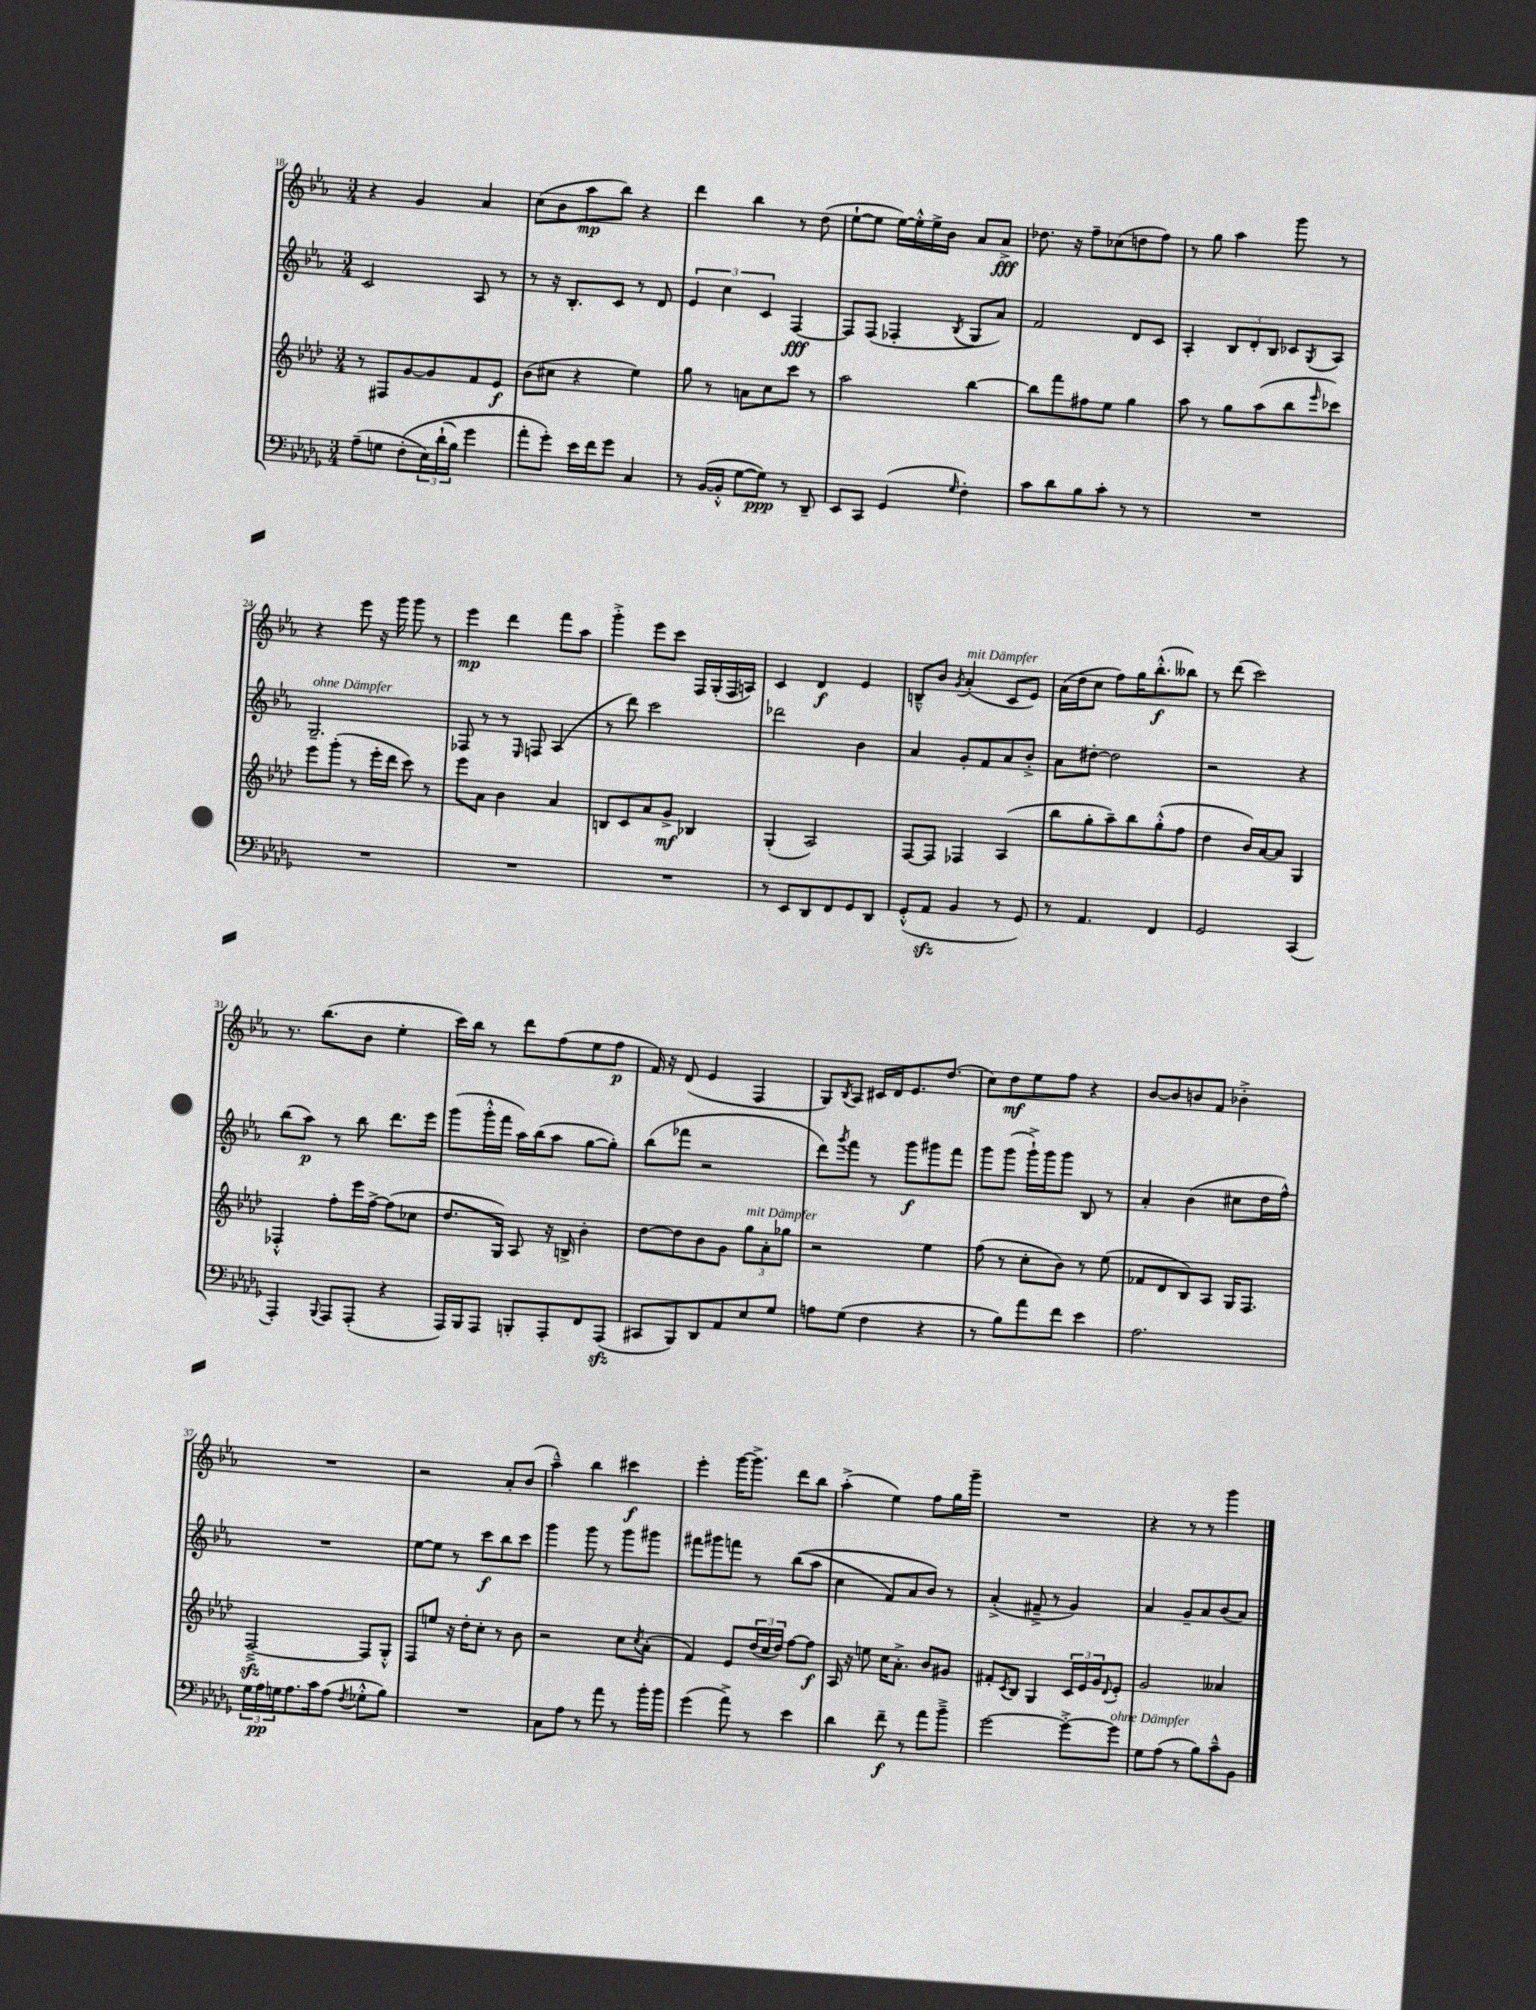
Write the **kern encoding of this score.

**kern	**dynam	**kern	**dynam	**kern	**dynam	**kern	**dynam
*part4	*part4	*part3	*part3	*part2	*part2	*part1	*part1
*staff4	*staff4	*staff3	*staff3	*staff2	*staff2	*staff1	*staff1
*clefF4	*	*clefG2	*	*clefG2	*	*clefG2	*
*k[b-e-a-d-g-]	*	*k[b-e-a-d-]	*	*k[b-e-a-]	*	*k[b-e-a-]	*
*M3/4	*	*M3/4	*	*M3/4	*	*M3/4	*
=18	=18	=18	=18	=18	=18	=18	=18
(8A-~\L	.	8r	.	2c/	.	4r	.
8Gn\J	.	8F#X/L	.	.	.	.	.
(8F'\L	.	[8g/	.	.	.	4g/	.
24E-\L)	.	8g/]	.	.	.	.	.
(24d-`\	.	.	.	.	.	.	.
24B-\JJ)	.	.	.	.	.	.	.
4g-\	.	8f/	.	8A-/	.	4a-/	.
.	.	8e-/J	f	8r	.	.	.
=19	=19	=19	=19	=19	=19	=19	=19
8a-'\L	.	(8b-\L	.	8r	.	(8cc\L	.
8g-'\J)	.	8cc#X\J	.	16r	.	8b-\	.
.	.	.	.	8.B-'/L	.	.	.
16e-\LL	.	4r	.	.	.	8aa-\	mp
16f\J	.	.	.	.	.	.	.
8g-\J	.	.	.	8c/J	.	8bb-\J)	.
4C/	.	4ee-\)	.	8r	.	4r	.
.	.	.	.	8d/	.	.	.
=20	=20	=20	=20	=20	=20	=20	=20
8r	.	8gg\	.	6e-/	.	4ddd\	.
([16BB-/LL	.	8r	.	.	.	.	.
.	.	.	.	6cc\	.	.	.
16BB-'^^/JJ]	.	.	.	.	.	.	.
[8G-\L	.	8an\L	.	.	.	4bb-\	.
.	.	.	.	6c/	.	.	.
8G-\J])	ppp	8cc\	.	.	.	.	.
8r	.	8ccc\J	.	[4F/	fff	8r	.
8DD-~/	.	8r	.	.	.	(8dd\	.
=21	=21	=21	=21	=21	=21	=21	=21
8EE-/L	.	2aa-\	.	8F/L]	.	[8ee-`\L	.
8CC/J	.	.	.	(8F/J	.	8ee-\J]	.
(4GG-/	.	.	.	4F-X'/	.	[16ee-\LL)	.
.	.	.	.	.	.	16ee-'^^\]	.
.	.	.	.	.	.	16ee-^\	.
.	.	.	.	.	.	16b-\JJ	.
16qqG-/	.	.	.	8qB-/	.	.	.
4F'\)	.	[4bb-\	.	8G/L	.	8a-/L	.
.	.	.	.	8a-/J)	.	8a-^/J	fff
=22	=22	=22	=22	=22	=22	=22	=22
8c\L	.	8bb-\L]	.	2f/	.	8.dd-X\	.
8d-\	.	8fff\	.	.	.	.	.
.	.	.	.	.	.	16r	.
8B-\	.	8ff#X\	.	.	.	8ff~\L	.
8c'\J	.	8ee-\J	.	.	.	(8cc-X\	.
8r	.	4gg\	.	8d/L	.	8ddn\	.
8r	.	.	.	8c/J	.	8ff\J)	.
=23	=23	=23	=23	=23	=23	=23	=23
2.r	.	8aa-\	.	4A-'/	.	8r	.
.	.	8r	.	.	.	8gg\	.
.	.	8gg\L	.	12B-/L	.	4aa-\	.
.	.	.	.	12d'/	.	.	.
.	.	(8aa-\	.	.	.	.	.
.	.	.	.	12B-/J	.	.	.
.	.	8bb-\	.	8c-X/L	.	8ggg\	.
.	.	16qqeee-/	.	8qG/	.	.	.
.	.	8ccc-X\J)	.	8A-/J	.	8r	.
!!LO:LB:g=z
=24	=24	=24	=24	=24	=24	=24	=24
!	!	!	!	!LO:TX:a:i:t=ohne Dämpfer	!	!	!
2.r	.	8eee-\L	.	2.G~/	.	4r	.
.	.	(8ggg'\J	.	.	.	.	.
.	.	8r	.	.	.	8eee-\	.
.	.	16eee-'\LL	.	.	.	16r	.
.	.	16ddd-\JJ	.	.	.	16ggg\	.
.	.	8ccc\)	.	.	.	8ggg\	.
.	.	8r	.	.	.	8r	.
=25	=25	=25	=25	=25	=25	=25	=25
2.r	.	8eee-\L	.	8F-X/	.	4eee-\	mp
.	.	8a-\J	.	8r	.	.	.
.	.	4b-\	.	8r	.	4ddd\	.
.	.	.	.	16qqE-/	.	.	.
.	.	.	.	8Fn/	.	.	.
.	.	4a-/	.	(4A-/	.	8fff\L	.
.	.	.	.	.	.	8aa-\J	.
=26	=26	=26	=26	=26	=26	=26	=26
2.r	.	8Bn/L	.	8r	.	4ggg'^\	.
.	.	8c/	.	8ddd\)	.	.	.
.	.	8a-/	.	2ccc\	.	8eee-\L	.
.	.	8g^/J	mf	.	.	8ccc\J	.
.	.	4B-X/	.	.	.	16F/LL	.
.	.	.	.	.	.	(16G'/	.
.	.	.	.	.	.	16F/	.
.	.	.	.	.	.	16An/JJ)	.
=27	=27	=27	=27	=27	=27	=27	=27
8r	.	(4G'/	.	2ddd-X\	.	4c/	.
8EE-/L	.	.	.	.	.	.	.
8DD-/	.	2A-/)	.	.	.	4d/	f
8FF/	.	.	.	.	.	.	.
8GG-/	.	.	.	4b-\	.	4e-/	.
8DD-/J	.	.	.	.	.	.	.
=28	=28	=28	=28	=28	=28	=28	=28
(8GG-'^^/L	.	[8F/L	.	4a-/	.	8Bn~^^/L	.
8AA-zz/J	.	8F/J]	.	.	.	8b-/J	.
.	.	.	.	.	.	8qg/	.
!	!	!	!	!	!	!LO:TX:a:i:t=mit Dämpfer	!
4BB-/	.	4F-X/	.	8g'/L	.	(4a-'/	.
.	.	.	.	8f/	.	.	.
8r	.	(4A-/	.	8a-/	.	8c/L	.
8GG-/)	.	.	.	8b-'^/J	.	8e-/J)	.
=29	=29	=29	=29	=29	=29	=29	=29
8r	.	8bb-\L	.	8a-\L	.	(16a-\LL	.
.	.	.	.	.	.	16dd\J	.
4.AA-/	.	8gg'\	.	[8dd#X'\J	.	8cc\J	.
.	.	8aa-~\)	.	2dd#\]	.	8ff\L)	.
.	.	8bb-\	.	.	.	16gg\K	.
.	.	.	.	.	.	(8.bb-'^^\	f
4FF/	.	(8gg'^^\	.	.	.	.	.
.	.	8ff\J	.	.	.	8bb--X\J)	.
=30	=30	=30	=30	=30	=30	=30	=30
2GG-/	.	4dd-\	.	2r	.	8r	.
.	.	.	.	.	.	(8ddd\	.
.	.	16b-/LL)	.	.	.	2ccc\)	.
.	.	[16a-/J	.	.	.	.	.
.	.	8a-/J]	.	.	.	.	.
(4CC/	.	4G/	.	4r	.	.	.
!!LO:LB:g=z
=31	=31	=31	=31	=31	=31	=31	=31
4AAA-'/)	.	4F-X'^^/	.	(8bb-\L	.	8.r	.
.	.	.	.	8aa-\J)	p	.	.
.	.	.	.	.	.	(8.bb-\L	.
8qqBBB-/	.	.	.	.	.	.	.
8AAA-/L	.	8ff'\L	.	8r	.	.	.
(8AAA-'/J	.	16eee-\L	.	8bb-\	.	8b-\J	.
.	.	[16ff^\JJ	.	.	.	.	.
4r	.	(8ff\L]	.	8.ddd\L	.	4ee-'\	.
.	.	8cc-X\J	.	.	.	.	.
.	.	.	.	16eee-\Jk	.	.	.
=32	=32	=32	=32	=32	=32	=32	=32
16AAA-/LL)	.	8.dd-/L	.	(8ggg\L	.	16ccc\LL)	.
16BBB-/J	.	.	.	.	.	16bb-\JJ	.
8AAA-/J	.	.	.	16ggg'^^\L	.	8r	.
.	.	16G/Jk)	.	16fff\JJ	.	.	.
8BBBn'/L	.	8A-/	.	16aa-\LL)	.	8ddd\L	.
.	.	.	.	(16bb-\J	.	.	.
8AAA-'/	.	16r	.	8aa-\J	.	(8ff\	.
.	.	16Bn^/	.	.	.	.	.
8FF/	.	4b-'\	.	[8gg\L	.	8ee-\	.
(8AAA-zz/J	.	.	.	8gg'\J])	.	8ff\J	p
=33	=33	=33	=33	=33	=33	=33	=33
8CC#X/L	.	[8dd-\L	.	(8bb-\L	.	16f/)	.
.	.	.	.	.	.	16r	.
8BBB-/)	.	8dd-\]	.	8fff-X\J	.	(8d/	.
8DD-/	.	8b-\	.	2r	.	4e-/	.
8AA-/	.	8g\J	.	.	.	.	.
!	!	!LO:TX:a:i:t=mit Dämpfer	!	!	!	!	!
8E-/	.	12gg\L	.	.	.	4F/	.
.	.	12a-'\	.	.	.	.	.
8G-/J	.	.	.	.	.	.	.
.	.	12gg-X\J	.	.	.	.	.
=34	=34	=34	=34	=34	=34	=34	=34
8An\L	.	2r	.	8ddd\L)	.	8G/L)	.
.	.	.	.	8qggg/	.	8qB-/	.
(8G-\J	.	.	.	8fff\J	.	8A-/J	.
4F\	.	.	.	8r	.	16c#X/LL	.
.	.	.	.	.	.	16d/J	.
.	.	.	.	8ggg\L	f	8.e-/	.
4r	.	4ee-\	.	8ggg#X\	.	.	.
.	.	.	.	.	.	(8.dd/J	.
.	.	.	.	8fff\J	.	.	.
=35	=35	=35	=35	=35	=35	=35	=35
8r	.	(8ff\	.	8ggg\L	.	8cc\L)	.
8B-\L)	.	8r	.	(8ggg\J	.	8dd\	mf
8a-\	.	8cc'\L	.	16ggg`^\LL)	.	8ee-\	.
.	.	.	.	16ggg\J	.	.	.
8f\J	.	8b-\J)	.	8ggg\J	.	8ff\J	.
4e-\	.	8r	.	8B-/	.	4r	.
.	.	(8ee-\	.	8r	.	.	.
=36	=36	=36	=36	=36	=36	=36	=36
2.A-\	.	8f-X/L	.	4a-'/	.	[8b-/L	.
.	.	8d-/	.	.	.	8b-/]	.
.	.	8B-/)	.	(4b-\	.	8bn/	.
.	.	8A-/J	.	.	.	8f/J	.
.	.	16G/KL	.	8cc#X\L	.	4b-X'^\	.
.	.	8.F/J	.	.	.	.	.
.	.	.	.	16dd\L	.	.	.
.	.	.	.	16ff^^\JJ)	.	.	.
!!LO:LB:g=z
=37	=37	=37	=37	=37	=37	=37	=37
24G-\LL	.	[2Fzz~^/	.	2.r	.	2.r	.
24A-\	pp	.	.	.	.	.	.
24Gn\J	.	.	.	.	.	.	.
8.A-\	.	.	.	.	.	.	.
16c\k	.	.	.	.	.	.	.
(8A-\J	.	.	.	.	.	.	.
8qF/	.	.	.	.	.	.	.
8G-X'^^\L	.	8F/L]	.	.	.	.	.
8B-\J)	.	8G'^^/J	.	.	.	.	.
=38	=38	=38	=38	=38	=38	=38	=38
2.r	.	8F/L	.	[8ee-\L	.	2r	.
.	.	8een/J	.	8ee-\J]	.	.	.
.	.	16r	.	8r	.	.	.
.	.	16dd-'\KL	.	.	.	.	.
.	.	8cc'\J	.	8ccc\L	f	.	.
.	.	8r	.	8bb-\	.	8a-'/L	.
.	.	8b-\	.	8ccc\J	.	(8b-/J	.
=39	=39	=39	=39	=39	=39	=39	=39
8C\L	.	2r	.	4ggg\	.	4aa-~^^\)	.
8A-\J	.	.	.	.	.	.	.
8r	.	.	.	8ggg\	.	4bb-\	.
8a-\	.	.	.	8r	.	.	.
8r	.	8cc\L	.	8ggg\L	.	4ccc#X\	f
.	.	8qcc/	.	.	.	.	.
16b-'\LL	.	(8a-'\J	.	8ggg#X\J	.	.	.
16b-\JJ	.	.	.	.	.	.	.
=40	=40	=40	=40	=40	=40	=40	=40
(4g-\	.	4f/)	.	8fff#X\L	.	4eee-'\	.
.	.	.	.	8ggg#X\	.	.	.
8a-^\)	.	8e-/L	.	8fffn\J	.	[16ggg\KL	.
.	.	.	.	.	.	8.ggg^\J]	.
8r	.	(24dd-/L	.	8r	.	.	.
.	.	24cc/	.	.	.	.	.
.	.	24dd-/JJ)	.	.	.	.	.
4e-\	.	[8ff\L	.	((8bb-\L	.	8ddd\L	.
.	.	8ff\J]	f	8aa-\J	.	8bb-\J	.
=41	=41	=41	=41	=41	=41	=41	=41
4d-\	.	16A-/	.	4cc\	.	(4aa-'^\	.
.	.	16r	.	.	.	.	.
.	.	8een\	.	.	.	.	.
8f~\	f	16cc\KL	.	8f/L)	.	4ee-\)	.
.	.	8.a-'^\J	.	.	.	.	.
8r	.	.	.	8a-/	.	.	.
8a-\L	.	8b-/L	.	8b-/J)	.	8ff\L	.
8b-~^\J	.	8g#X/J	.	8r	.	16gg\L	.
.	.	.	.	.	.	16ggg~\JJ	.
=42	=42	=42	=42	=42	=42	=42	=42
[2g-\	.	8f#X'/L	.	(4a-'^/	.	2.r	.
.	.	8qc/	.	.	.	.	.
.	.	8B-/J	.	.	.	.	.
.	.	4G/	.	8f#X~^/	.	.	.
.	.	.	.	8r	.	.	.
8g-'^\L_	.	24c/LL	.	4g/)	.	.	.
.	.	24e-/	.	.	.	.	.
.	.	24g/J	.	.	.	.	.
.	.	8qqd-/	.	.	.	.	.
!LO:TX:a:i:t=ohne Dämpfer	!	!	!	!	!	!	!
8g-\J]	.	8e-'/J	.	.	.	.	.
=43	=43	=43	=43	=43	=43	=43	=43
8G-\L	.	2g/	.	4a-/	.	4r	.
(8A-\J	.	.	.	.	.	.	.
8r	.	.	.	8g~/L	.	8r	.
8B-\L)	.	.	.	8a-/	.	8r	.
8c~^^\	.	4a--X/	.	(8b-/	.	4ggg\	.
8BB-\J	.	.	.	8a-/J)	.	.	.
==	==	==	==	==	==	==	==
*-	*-	*-	*-	*-	*-	*-	*-
